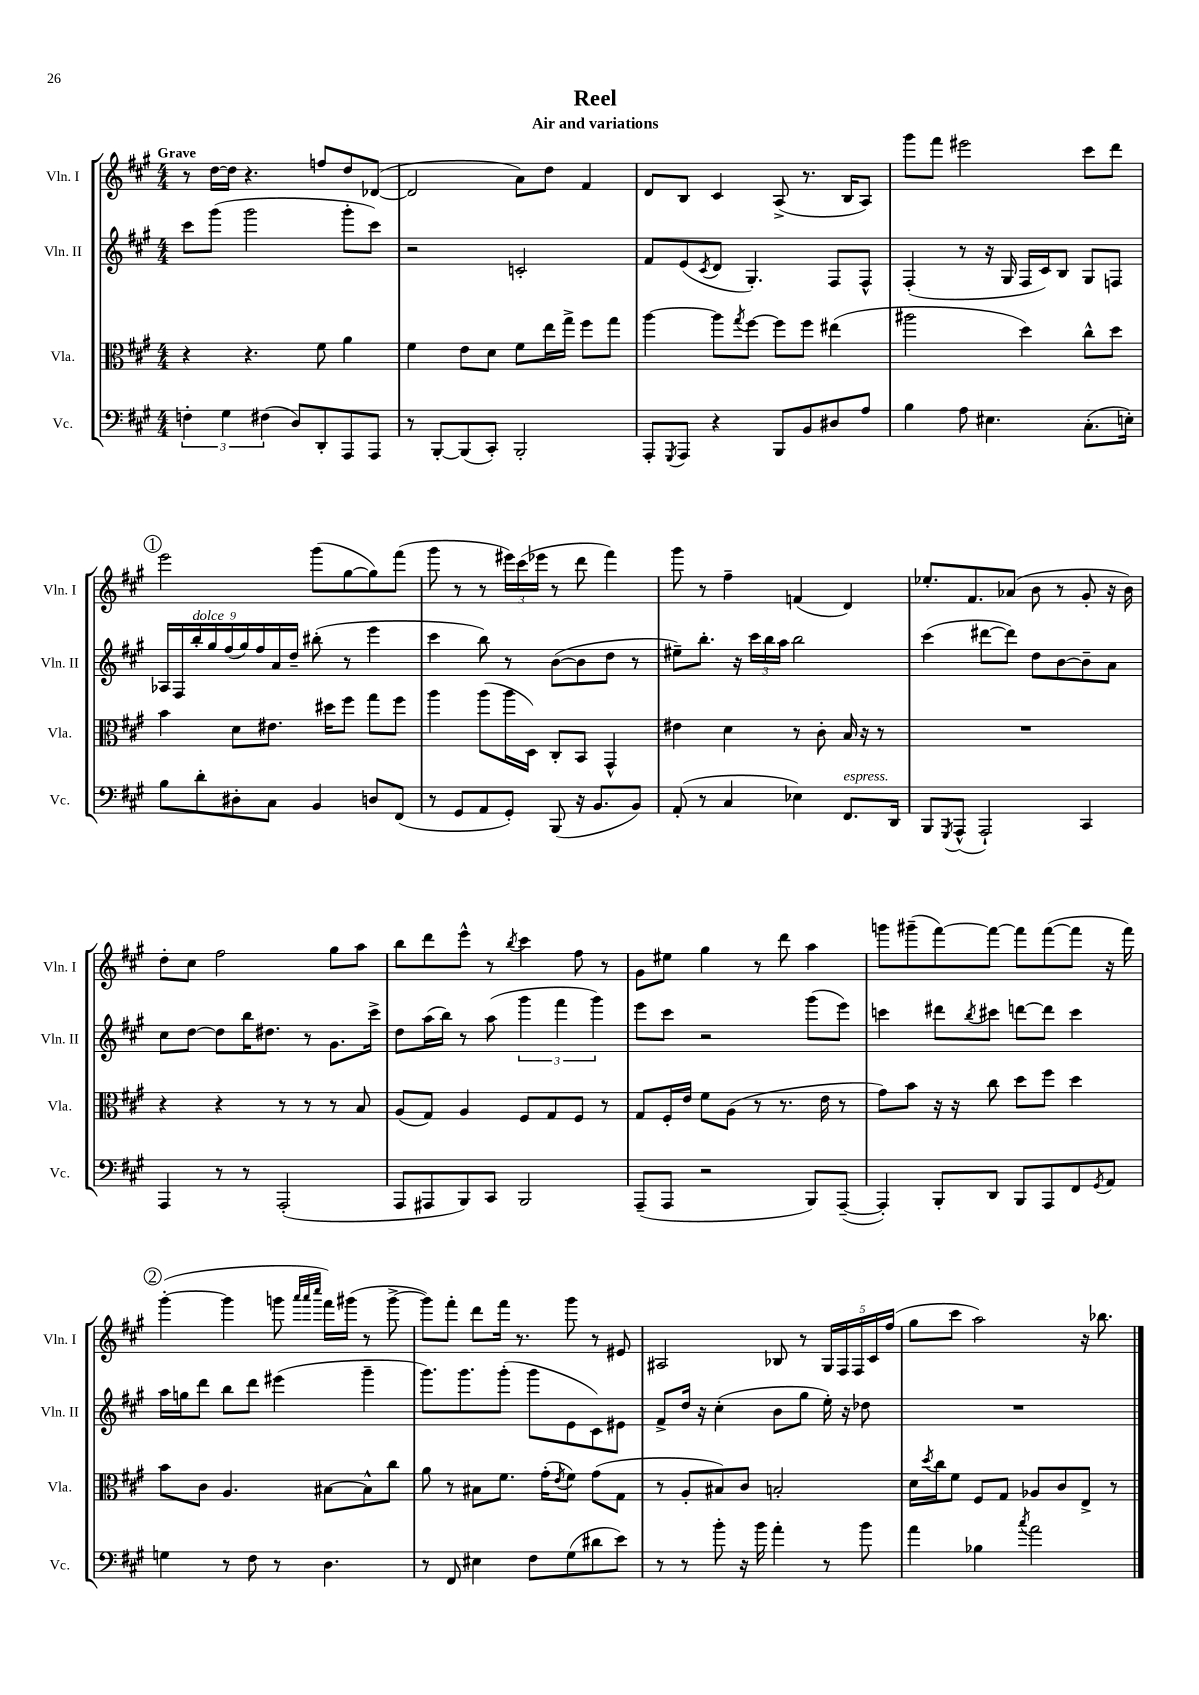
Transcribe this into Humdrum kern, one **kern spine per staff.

**kern	**kern	**kern	**kern
*part4	*part3	*part2	*part1
*staff4	*staff3	*staff2	*staff1
*I"Vc.	*I"Vla.	*I"Vln. II	*I"Vln. I
*I'Vc.	*I'Vla.	*I'Vln. II	*I'Vln. I
*clefF4	*clefC3	*clefG2	*clefG2
*k[f#c#g#]	*k[f#c#g#]	*k[f#c#g#]	*k[f#c#g#]
*M4/4	*M4/4	*M4/4	*M4/4
=1	=1	=1	=1
!	!	!	!LO:TX:a:B:t=Grave
6Fn'\	4r	8ccc#\L	8r
.	.	(8ggg#\J	[16dd\LL
6G#\	.	.	.
.	.	.	16dd\JJ]
.	4.r	2ggg#\	4.r
(6F#X\	.	.	.
8D/L)	.	.	.
8DD'/	8f#\	.	8ffn/L
8AAA/	4a\	8ggg#'\L	8dd/
8AAA/J	.	8ccc#\J)	([8d-X/J
=2	=2	=2	=2
8r	4f#\	2r	2d-/]
[8BBB'/L	.	.	.
(8BBB/]	8e\L	.	.
8CC#'/J)	8d\J	.	.
2BBB'/	8f#\L	2cn'/	8a\L)
.	16ee\L	.	8dd\J
.	16gg#^\JJ	.	.
.	8ff#\L	.	4f#/
.	8gg#\J	.	.
=3	=3	=3	=3
8AAA'/L	[4aa\	8f#/L	8d/L
8qGGG#/	.	.	.
8AAA/J	.	(8e/	8B/J
.	.	8qc#/	.
4r	8aa\L]	8d/J	4c#/
.	8qgg#/	.	.
.	[8ff#\J	4.G#'/)	.
8BBB/L	8ff#\L]	.	(8A^/
8BB/	8ff#\J	.	8.r
8D#X/	(4ee#X\	8F#/L	.
.	.	.	16B/KL
8A/J	.	8F#^^/J	8A/J)
=4	=4	=4	=4
4B\	2aa#X\	(4F#'/	8ggg#\L
.	.	.	8fff#\J
8A\	.	8r	2eee#X\
4.E#X\	.	16r	.
.	.	16G#/	.
.	4dd\)	16F#/LL	.
.	.	16c#/J)	.
.	.	8B/J	.
(8.C#'\L	8cc#^^\L	8G#/L	8ccc#\L
.	8dd\J	8Fn/J	8ddd\J
16En'\Jk)	.	.	.
!!LO:LB:g=z
!!LO:REH:place=s1:t=1
=5	=5	=5	=5
8B\L	4b\	18A-X/LL	2eee\
.	.	18F#/	.
!	!	!LO:TX:a:i:t=dolce	!
.	.	18bb'/	.
8d'\	.	.	.
.	.	18gg#/	.
.	.	(18ff#/	.
8D#X'\	8d\L	.	.
.	.	18gg#/)	.
.	.	18ff#/	.
8C#\J	8.e#X\J	.	.
.	.	18a/	.
.	.	18dd~/JJ	.
4BB/	.	(8bb#X'\	(8ggg#\L
.	16dd#X\KL	.	.
.	8ff#\J	8r	[8gg#\
8Dn/L	8gg#\L	4eee\	8gg#\])
(8FF#/J	8ff#\J	.	(8fff#\J
=6	=6	=6	=6
8r	4aa\	4ccc#\	8ggg#\
8GG#/L	.	.	8r
8AA/	(8aa\L	8bb\)	8r
8GG#'/J)	16aa\L	8r	24eee#X\LL)
.	.	.	(24ccc#\
.	16D\JJ)	.	.
.	.	.	24eee-X\JJ
(8BBB/	8C#'/L	([8b\L	8r
16r	8BB/J	8b\]	8ddd\
8.BB/L	.	.	.
.	4GG#^^/	8dd\J	4fff#\)
8BB/J)	.	8r	.
=7	=7	=7	=7
(8AA'/	4e#X\	8ee#X~\L)	8ggg#\
8r	.	8.bb'\J	8r
4C#/	4d\	.	4ff#~\
.	.	16r	.
.	.	24ccc#\LL	.
.	.	24bb\	.
.	.	24aa\JJ	.
4E-X\)	8r	2bb\	(4fn/
.	8c#'\	.	.
!LO:TX:a:i:t=espress.	!	!	!
8.FF#/L	16B/	.	4d/)
.	16r	.	.
.	8r	.	.
16DD/Jk	.	.	.
=8	=8	=8	=8
8BBB/L	1r	(4ccc#\	8.ee-X'/L
8qGGG#/	.	.	.
(8AAA^^/J	.	.	.
.	.	.	8.f#/
2AAA`/)	.	[8ddd#X\L	.
.	.	8ddd#\J])	(8a-X/J
.	.	8dd\L	8b\
.	.	[8b\	8r
4CC#/	.	8b~\]	8g#'/
.	.	8a\J	16r
.	.	.	16b\)
!!LO:LB:g=z
=9	=9	=9	=9
4AAA/	4r	8cc#\L	8dd'\L
.	.	[8dd\J	8cc#\J
8r	4r	8dd\L]	2ff#\
8r	.	16bb\K	.
.	.	8.dd#X\J	.
(2AAA'/	8r	.	.
.	8r	8r	.
.	8r	8.g#\L	8gg#\L
.	8B/	.	8aa\J
.	.	16ccc#^\Jk	.
=10	=10	=10	=10
8AAA/L	(8A/L	8dd\L	8bb\L
8AAA#X/	8G#/J)	(16aa\L	8ddd\
.	.	16bb\JJ)	.
8BBB/)	4A/	8r	8eee^^\J
8CC#/J	.	(8aa\	8r
.	.	.	8qbb/
2BBB/	8F#/L	6ggg#\	4ccc#\
.	8G#/	.	.
.	.	6fff#\	.
.	8F#/J	.	8ff#\
.	.	6ggg#\)	.
.	8r	.	8r
=11	=11	=11	=11
(8AAA~/L	8G#/L	8eee\L	8g#\L
8AAA/J	16F#'/L	8ccc#\J	8ee#X\J
.	16e/JJ	.	.
2r	8f#\L	2r	4gg#\
.	(8A\J	.	.
.	8r	.	8r
.	8.r	.	8ddd\
8BBB/L)	.	(8ggg#\L	4aa\
.	16e\	.	.
([8AAA~/J	8r	8eee\J)	.
=12	=12	=12	=12
4AAA'/])	8g#\L)	4cccn\	8gggn\L
.	8b\J	.	(8ggg#X~\
8BBB'/L	16r	8ddd#X\L	[8fff#\)
.	16r	.	.
.	.	8qbb/	.
8DD/J	8cc#\	8ccc#X\J	8fff#\J_
8BBB/L	8dd\L	[8dddn\L	8fff#\L]
8AAA/	8ff#\J	8ddd\J]	([8fff#\
8FF#/	4dd\	4ccc#\	8fff#\J]
8qGG#/	.	.	.
8AA/J	.	.	16r
.	.	.	16fff#\)
!!LO:LB:g=z
!!LO:REH:place=s1:t=2
=13	=13	=13	=13
4Gn\	8b\L	16aa\LL	([4ggg#'\
.	.	16ggn\J	.
.	8c#\J	8ddd\J	.
8r	4.A/	8bb\L	4ggg#\]
8F#\	.	8ddd\J	.
8r	.	(4eee#X\	8gggn\
.	.	.	32qqaaa/LLL
.	.	.	32qqaaa/
.	.	.	32qqcccc#/JJJ
4.D\	[8B#X\L	.	16fff#\LL)
.	.	.	(16ggg#X\JJ
.	8B#^^\]	4ggg#~\	8r
.	8cc#\J	.	[8ggg#^\
=14	=14	=14	=14
8r	8a\	8.ggg#\L)	8ggg#\L])
8FF#/	8r	.	8fff#'\J
.	.	8.ggg#\	.
4E#X\	8B#X\L	.	8ddd\L
.	8.f#\J	(8ggg#'\J	16fff#\Jk
.	.	.	8.r
8F#\L	.	8ggg#\L	.
.	(16g#'\KL	.	.
.	8qe/	.	.
(8G#\	8f#\J)	8e\	8ggg#\
8d#X\	(8g#\L	8c#\)	8r
8e\J)	8G#\J	8e#X\J	8e#X/
=15	=15	=15	=15
8r	8r	8f#^/L	2A#X/
8r	8A'/L	16dd/Jk	.
.	.	16r	.
8b'\	8B#X/)	(4cc#'\	.
16r	8c#/J	.	.
16b\	.	.	.
4a'\	2Bn'/	8b\L	8B-X/
.	.	8gg#\J	8r
8r	.	16ee'\)	20G#/LL
.	.	.	20F#/
.	.	16r	.
.	.	.	20F#/
8b\	.	8dd-X\	.
.	.	.	20c#/
.	.	.	(20ff#/JJ
=16	=16	=16	=16
4a\	16d\LL	1r	8gg#\L
.	8qdd/	.	.
.	16cc#\J	.	.
.	8f#\J	.	8ccc#\J
4B-X\	8F#/L	.	2aa\)
.	8G#/J	.	.
8qcc#/	.	.	.
2a\	8A-X/L	.	.
.	8c#/	.	.
.	8E^/J	.	16r
.	.	.	8.bb-X\
.	8r	.	.
==	==	==	==
*-	*-	*-	*-
